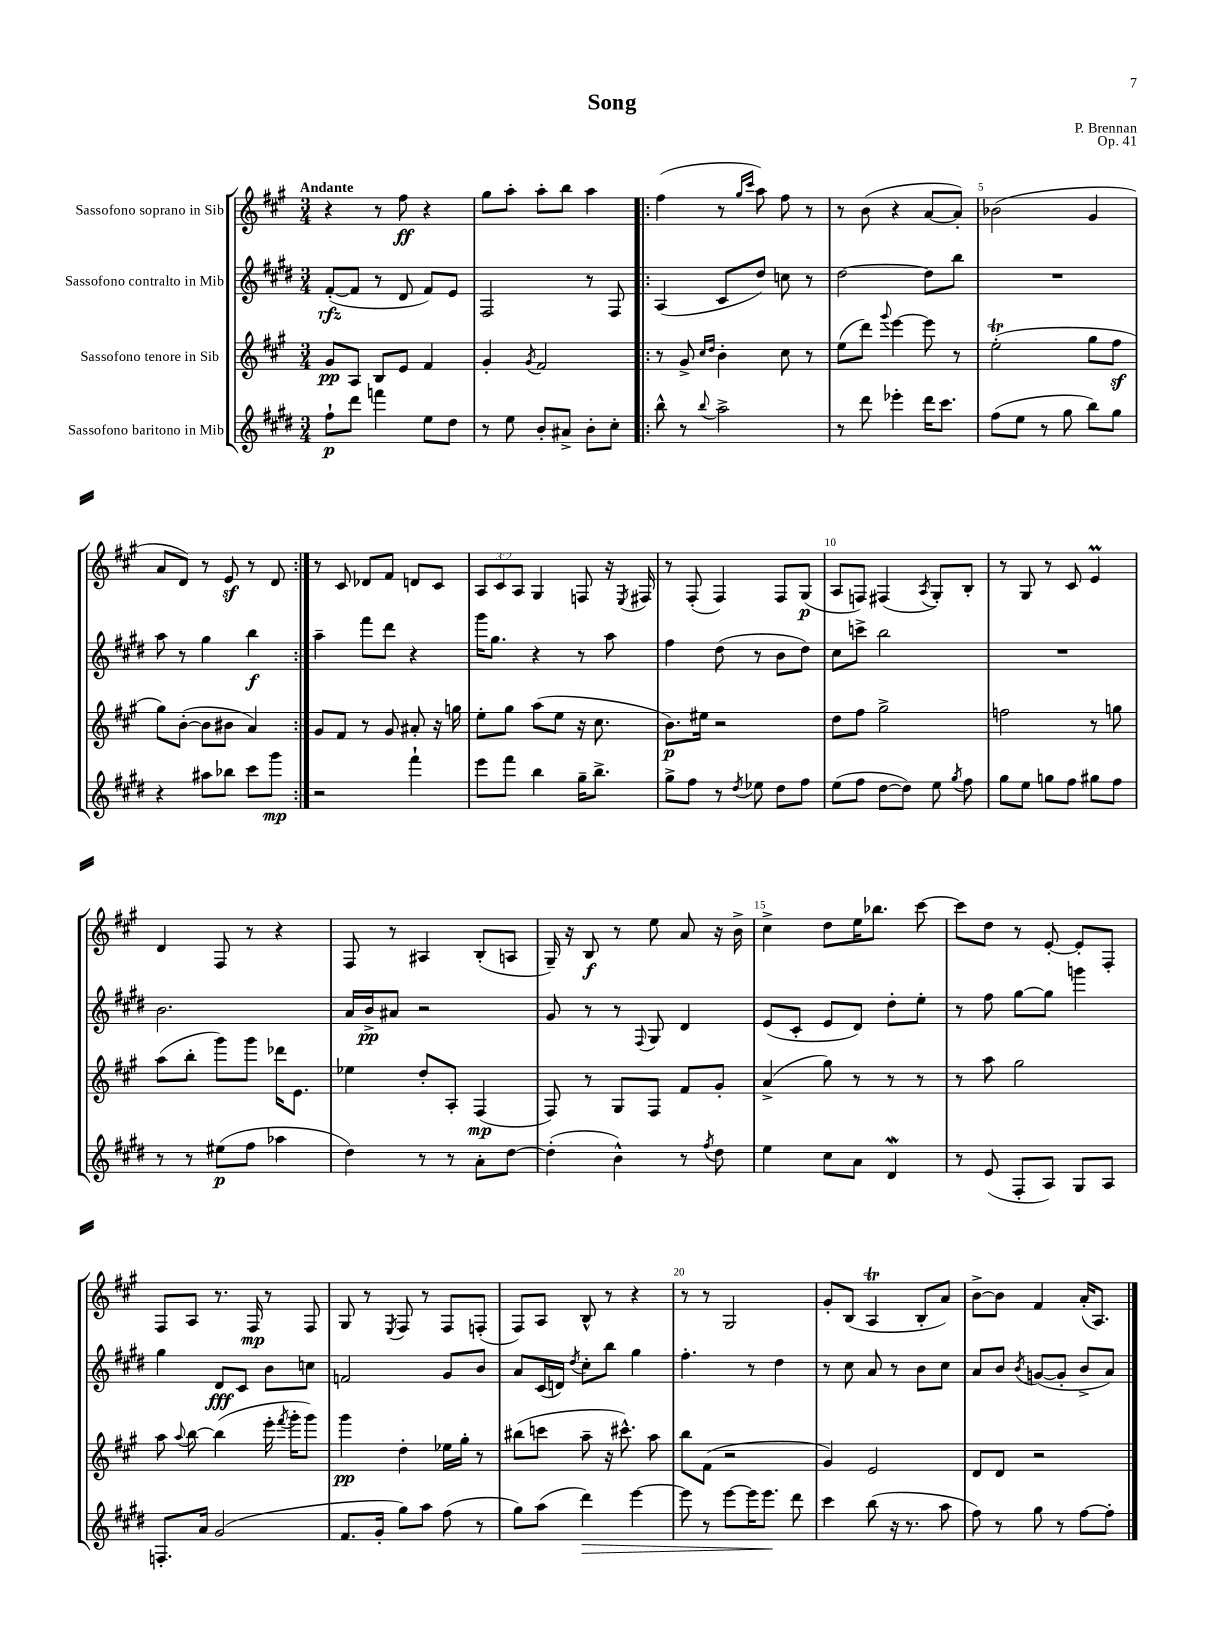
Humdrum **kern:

**kern	**kern	**kern	**kern
*staff4	*staff3	*staff2	*staff1
*clefG2	*clefG2	*clefG2	*clefG2
*k[f#c#g#d#]	*k[f#c#g#]	*k[f#c#g#d#]	*k[f#c#g#]
*M3/4	*M3/4	*M3/4	*M3/4
8ff#`	8g#	([8f#'	4r
8ddd#	8A	8f#]	.
4fff	8B	8r	8r
.	8e	8d#	8ff#
8ee	4f#	8f#)	4r
8dd#	.	8e	.
=	=	=	=
8r	4g#'	2F#	8gg#
8ee	.	.	8aa'
.	8qg#	.	.
8b'	2f#	.	8aa'
8a#^	.	.	8bb
8b'	.	8r	4aa
8cc#'	.	8F#	.
=!|:	=!|:	=!|:	=!|:
8bb^^	8r	(4A	(4ff#
8r	8g#^	.	.
.	16qqcc#	.	.
8qqbb	16qqdd	.	.
2aa^	4b'	8c#	8r
.	.	.	16qqgg#
.	.	.	16qqccc#
.	.	8dd#)	8aa)
.	8cc#	8cc	8ff#
.	8r	8r	8r
=	=	=	=
8r	(8ee	[2dd#	8r
8ddd#	8ddd)	.	(8b
.	8qqggg#	.	.
4eee-'	[4eee	.	4r
16ddd#	8eee]	8dd#]	[8a
8.ccc#	.	.	.
.	8r	8bb	8a'])
=	=	=	=
(8ff#	(2ee'	2.r	(2b-
8ee	.	.	.
8r	.	.	.
8gg#	.	.	.
8bb)	8gg#	.	4g#
8gg#	8ff#	.	.
=	=	=	=
4r	8gg#)	8aa	8a
.	([8b'	8r	8d)
8aa#	8b]	4gg#	8r
8bb-	8b#	.	8e
8ccc#	4a)	4bb	8r
8ggg#	.	.	8d
=:|!	=:|!	=:|!	=:|!
2r	8g#	4aa~	8r
.	8f#	.	8c#
.	8r	8fff#	8d-
.	8g#	8ddd#	8f#
4fff#`	8a#'	4r	8d
.	16r	.	8c#
.	16gg	.	.
=	=	=	=
8eee	8ee'	16ggg#	12A
.	.	8.gg#	.
.	.	.	12c#
8fff#	8gg#	.	.
.	.	.	12A
4bb	(8aa	4r	4G#
.	8ee	.	.
16gg#~	16r	8r	8F
8.bb^	8.cc#	.	.
.	.	8aa	16r
.	.	.	8qE
.	.	.	16F#
=	=	=	=
8gg#^	8.b)	4ff#	8r
8ff#	.	.	(8F#'
.	16ee#	.	.
8r	2r	(8dd#	4F#)
8qdd#	.	.	.
8ee-	.	8r	.
8dd#	.	8b	8F#
8ff#	.	8dd#)	(8G#
=	=	=	=
(8ee	8dd	8cc#	8A
8ff#	8ff#	8ccc^	8F)
[8dd#	2gg#^	2bb	(4F#
8dd#])	.	.	.
.	.	.	8qA
8ee	.	.	8G#')
8qgg#	.	.	.
8ff#	.	.	8B'
=	=	=	=
8gg#	2ff	2.r	8r
8ee	.	.	8G#
8gg	.	.	8r
8ff#	.	.	8c#
8gg#	8r	.	4e
8ff#	8gg	.	.
=	=	=	=
8r	(8aa	2.b	4d
8r	8bb'	.	.
(8ee#	8ggg#)	.	8F#
8ff#	8ggg#	.	8r
4aa-	16ddd-	.	4r
.	8.e	.	.
=	=	=	=
4dd#)	4ee-	16a	8F#
.	.	16b^	.
.	.	8a#	8r
8r	8dd'	2r	4A#
8r	8A'	.	.
8a'	(4F#	.	(8B'
[8dd#	.	.	8A
=	=	=	=
(4dd#']	8F#)	8g#	16G#~)
.	.	.	16r
.	8r	8r	8B
4b^^)	8G#	8r	8r
.	.	8qqF#	.
.	8F#	8G#	8ee
8r	8f#	4d#	8a
8qff#	.	.	.
8dd#	8g#'	.	16r
.	.	.	16b^
=	=	=	=
4ee	(4a^	(8e	4cc#^
.	.	8c#'	.
8cc#	8gg#)	8e	8dd
8a	8r	8d#)	16ee
.	.	.	8.bb-
4d#	8r	8dd#'	.
.	8r	8ee'	[8ccc#
=	=	=	=
8r	8r	8r	8ccc#]
(8e	8aa	8ff#	8dd
8F#'	2gg#	[8gg#	8r
8A)	.	8gg#]	[8e'
8G#	.	4ggg	8e']
8A	.	.	8F#'
=	=	=	=
8.F'	8aa	4gg#	8F#
.	8qqaa	.	.
.	[8bb	.	8A
16a	.	.	.
(2g#	(4bb]	8d#	8.r
.	.	8c#	.
.	.	.	16F#
.	16eee'	8b	8r
.	8qfff#	.	.
.	16ggg#'	.	.
.	8ggg#)	8cc	8F#
=	=	=	=
8.f#	4ggg#	2f	8G#
.	.	.	8r
16g#'	.	.	.
.	.	.	8qE
8gg#)	4dd'	.	8F#
8aa	.	.	8r
(8ff#	16ee-	8g#	8F#
.	16gg#'	.	.
8r	8r	8b	(8F'
=	=	=	=
8gg#)	(8bb#	8a	8F#)
(8aa	8ccc	(16c#	8A
.	.	16d)	.
.	.	8qdd#	.
4ddd#)	8aa~	8cc#'	8B^^
.	16r	8bb	8r
.	8.ccc#^^)	.	.
[4eee	.	4gg#	4r
.	8aa	.	.
=	=	=	=
8eee]	8bb	4.ff#'	8r
8r	(8f#	.	8r
[8eee	2r	.	2G#
16eee]	.	8r	.
8.eee	.	.	.
.	.	4dd#	.
8ddd#	.	.	.
=	=	=	=
4ccc#	4g#)	8r	8g#'
.	.	8cc#	(8B
(8bb	2e	8a	4A
16r	.	8r	.
8.r	.	.	.
.	.	8b	8B'
8aa	.	8cc#	8a)
=	=	=	=
8ff#)	8d	8a	[8b^
8r	8d	8b	8b]
.	.	8qb	.
8gg#	2r	([8g	4f#
8r	.	8g']	.
[8ff#	.	8b^	(16a'
.	.	.	8.A)
8ff#']	.	8a)	.
==	==	==	==
*-	*-	*-	*-
